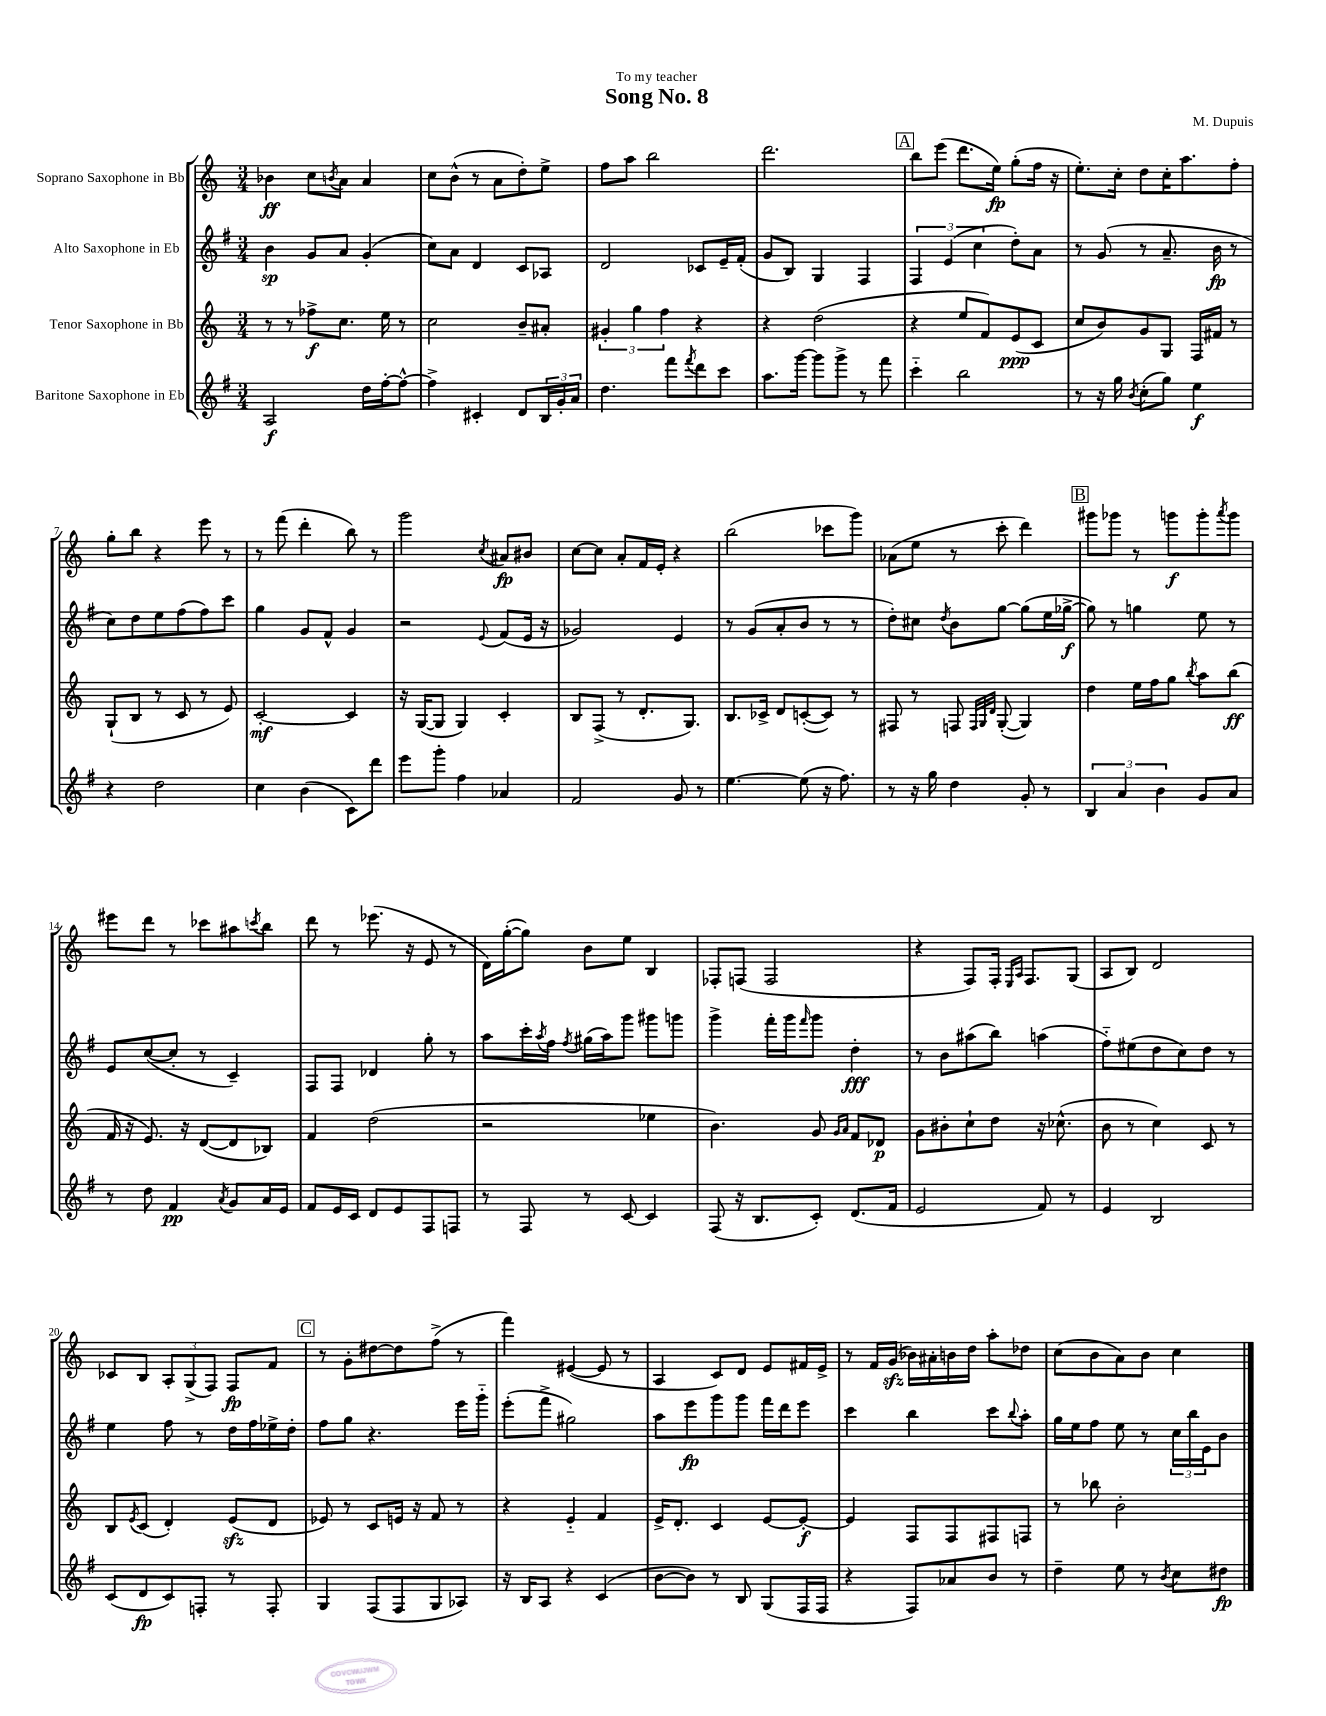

**kern	**kern	**kern	**kern
*staff4	*staff3	*staff2	*staff1
*clefG2	*clefG2	*clefG2	*clefG2
*k[f#]	*k[]	*k[f#]	*k[]
*M3/4	*M3/4	*M3/4	*M3/4
2A	8r	4b	4b-
.	8r	.	.
.	8ff-^	8g	8cc
.	.	.	8qb
.	8.cc	8a	8a
16dd	.	(4g'	4a
[16ff#'	16ee	.	.
8ff#^^_	8r	.	.
=	=	=	=
4ff#^]	2cc	8cc)	8cc
.	.	8a	(8b^^
4c#'	.	4d	8r
.	.	.	8a
8d	8b~	8c	8dd')
24B	8a#'	8A-	8ee^
24g'	.	.	.
24a	.	.	.
=	=	=	=
4.dd	6g#'	2d	8ff
.	.	.	8aa
.	6gg	.	.
.	.	.	2bb
.	6ff	.	.
8fff#	.	.	.
8qfff#	.	.	.
8ddd	4r	8c-	.
8ccc	.	16e~	.
.	.	(16f#'	.
=	=	=	=
8.aa	4r	8g	2.ddd
.	.	8B)	.
[16ggg	.	.	.
8ggg]	(2dd	4G	.
8ggg^	.	.	.
8r	.	4F#	.
8fff#	.	.	.
=	=	=	=
4ccc'~	4r	6F#	8bb
.	.	.	(8eee
.	.	(6e	.
2bb	8ee	.	8.ddd
.	.	6cc	.
.	8f)	.	.
.	.	.	16ee)
.	(8e	8dd')	(8gg'
.	8c	8a	16ff
.	.	.	16r
=	=	=	=
8r	8cc	8r	8.ee')
16r	8b)	(8g	.
16gg	.	.	16cc'
8qb	.	.	.
(8cc'	8g	8r	8dd
8gg)	8G	8.a~	16cc'
.	.	.	8.aa
4ee	16F	.	.
.	16f#	16b	.
.	8r	8r	8ff'
=	=	=	=
4r	(8G`	8cc)	8gg'
.	8B	8dd	8bb
2dd	8r	8ee	4r
.	8c	(8ff#	.
.	8r	8ff#)	8eee
.	8e)	8ccc	8r
=	=	=	=
4cc	[2c'	4gg	8r
.	.	.	(8fff
(4b	.	8g	4ddd'
.	.	8f#^^	.
8c)	4c]	4g	8bb)
8ddd	.	.	8r
=	=	=	=
8eee	16r	2r	2ggg
.	([16G	.	.
8ggg'	8G]	.	.
4ff#	4G)	.	.
.	.	8qqe	8qcc
4a-	4c'	(8f#	8a#
.	.	16e	8b#
.	.	16r	.
=	=	=	=
2f#	8B	2g-)	[8cc
.	(8F^	.	8cc]
.	8r	.	8a'
.	8.d'	.	16f
.	.	.	16e'
8g	.	4e	4r
.	8.G)	.	.
8r	.	.	.
=	=	=	=
[4.ee	8.B	8r	(2bb
.	.	(8g	.
.	16c-^	.	.
.	8d	8a'	.
(8ee]	([8c'	8b	.
16r	8c])	8r	8ccc-
8.ff#)	.	.	.
.	8r	8r	8ggg)
=	=	=	=
8r	8F#	8dd')	(8a-
16r	8r	8cc#	8ee
16gg	.	.	.
.	.	8qdd	.
4dd	8F	8b	8r
.	32qqF	.	.
.	32qqG	.	.
.	32qqd	.	.
.	([8G'	[8gg	8ccc'
8g'	4G])	(8gg]	4ddd)
8r	.	16ee	.
.	.	[16gg-^	.
=	=	=	=
6B	4dd	8gg-])	8ggg#
.	.	8r	8ggg-
6a	.	.	.
.	16ee	4gg	8r
.	16ff	.	.
6b	.	.	.
.	8gg	.	8ggg
.	8qbb	.	.
8g	8aa	8ee	8ggg'
.	.	.	8qaaa
8a	(8bb	8r	8ggg
=	=	=	=
8r	16f	8e	8eee#
.	16r	.	.
8dd	8.e)	([8cc	8ddd
4f#	.	8cc']	8r
.	16r	.	.
.	([8d	8r	8ccc-
8qa	.	.	.
8g	8d]	4c~)	8aa#
.	.	.	8qccc
16a	8B-)	.	8bb
16e	.	.	.
=	=	=	=
8f#	4f	8F#	8ddd
16e	.	8F#	8r
16c	.	.	.
8d	(2dd	4d-	(8.eee-
8e	.	.	.
.	.	.	16r
8F#	.	8gg'	8e
8F	.	8r	8r
=	=	=	=
8r	2r	8aa	16d)
.	.	.	([16gg'
8F#	.	16ccc'	8gg])
.	.	8qaa	.
.	.	16ff#	.
.	.	8qff#	.
8r	.	(16gg#	8b
.	.	16aa)	.
[8c	.	8ggg	8ee
4c]	4ee-	8ggg#	4B
.	.	8ggg	.
=	=	=	=
(8F#	4.b)	4ggg^	8F-'
16r	.	.	(8F
8.B	.	.	.
.	.	16fff#'	2F
.	.	16ggg	.
.	.	16qqfff#	.
8c')	8g	8ggg	.
.	16qqg	.	.
.	16qqa	.	.
(8.d	8f	4dd'	.
.	8d-	.	.
16f#	.	.	.
=	=	=	=
2e	8g	8r	4r
.	8b#'	8b	.
.	8cc`	(8aa#	8F)
.	8dd	8bb)	16F'
.	.	.	16qqE
.	.	.	16qqA
.	.	.	8.F
8f#)	16r	(4aa	.
.	(8.cc-^^	.	.
8r	.	.	(8G
=	=	=	=
4e	8b	8ff#'~)	8A
.	8r	(8ee#	8B)
2B	4cc)	8dd	2d
.	.	8cc)	.
.	8c	8dd	.
.	8r	8r	.
=	=	=	=
(8c	8B	4ee	8c-
.	8qe	.	.
8d	(8c	.	8B
8c)	4d')	8ff#	12A'
.	.	.	(12G^
8F'	.	8r	.
.	.	.	12F)
8r	(8e	16dd	8F
.	.	16ff#	.
8F'	8d	16ee-^	8f
.	.	16dd'	.
=	=	=	=
4G	8e-)	8ff#	8r
.	8r	8gg	8g'
(8F#	8c	4.r	[8dd#
8F#	16e	.	8dd#]
.	16r	.	.
8G	8f	.	(8ff^
8A-)	8r	16eee	8r
.	.	16ggg'~	.
=	=	=	=
16r	4r	(8eee'	4fff)
16B	.	.	.
8A	.	8fff#^	.
4r	4e'~	2gg#)	([4e#
(4c	4f	.	8e#]
.	.	.	8r
=	=	=	=
[8b	16e^	8aa	4A
.	8.d'	.	.
8b])	.	8eee	.
8r	4c	8ggg	8c)
8B	.	8ggg	8d
(8G	[8e	16fff#	8e
.	.	16ddd	.
16F#	8e'_	8eee	16f#
16F#	.	.	16e^
=	=	=	=
4r	4e]	4ccc	8r
.	.	.	16f
.	.	.	(16g
8F#)	8F	4bb	16b-)
.	.	.	16a#'
8a-	8F	.	16b
.	.	.	16dd
8b	8F#	8ccc	8aa'
.	.	8qqbb	.
8r	8F	8aa'	8dd-
=	=	=	=
4dd~	8r	16gg	(8cc
.	.	16ee	.
.	8bb-	8ff#	8b
8ee	2b'	8ee	8a)
8r	.	8r	8b
8qb	.	.	.
8cc	.	24cc	4cc
.	.	24bb	.
.	.	24e	.
8dd#	.	8b	.
==	==	==	==
*-	*-	*-	*-
